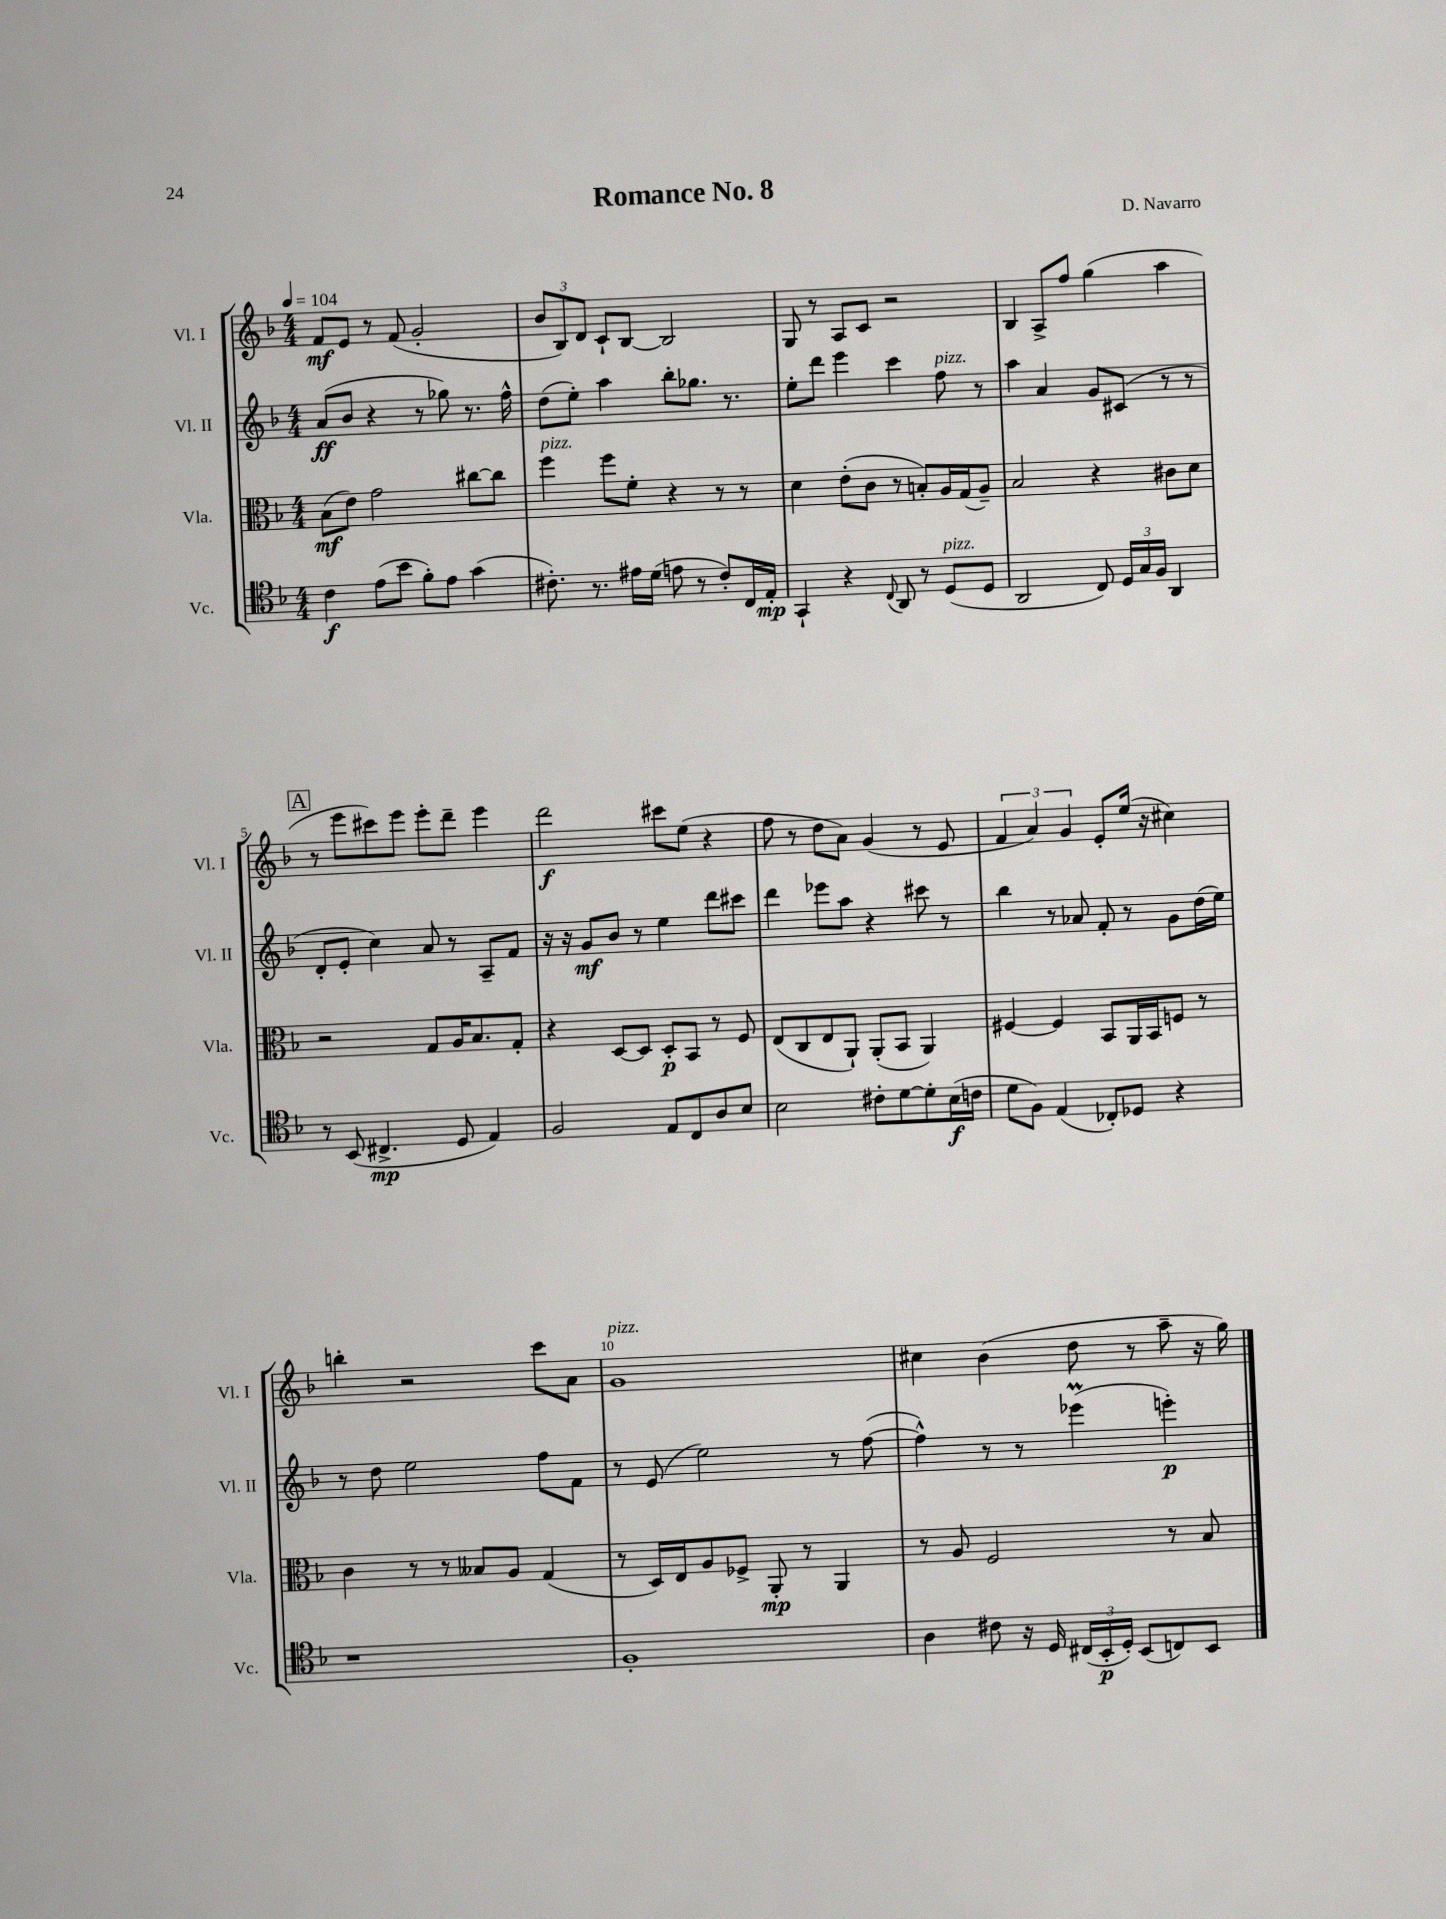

**kern	**kern	**kern	**kern
*staff4	*staff3	*staff2	*staff1
*clefC4	*clefC3	*clefG2	*clefG2
*k[b-]	*k[b-]	*k[b-]	*k[b-]
*M4/4	*M4/4	*M4/4	*M4/4
*MM104	*MM104	*MM104	*MM104
4c	(8B-	(8a	8f
.	8e)	8b-	8e
(8e	2g	4r	8r
8b-	.	.	(8f
8f')	.	8r	2g'
8e	.	8gg-)	.
(4g	[8cc#	8.r	.
.	8cc#]	.	.
.	.	16ff^^	.
=	=	=	=
8.c#')	4ff	(8dd	12b-
.	.	.	12B-)
.	.	8ee')	.
.	.	.	12d
8.r	.	.	.
.	8ff	4aa	8c`
16e#	8f'	.	[8B-
(16d	.	.	.
8e	4r	8bb-'	2B-]
8r	.	8.gg-	.
8c#')	8r	.	.
.	.	8.r	.
16C	8r	.	.
16E'	.	.	.
=	=	=	=
4GG`	4d	8ee'	8G
.	.	8ddd	8r
4r	(8e'	4eee	8A
.	8c	.	8c
8qqC	.	.	.
8AA	8r	4ccc	2r
8r	8B')	.	.
(8D	16A	8ff	.
.	(16G	.	.
8D	8A~)	8r	.
=	=	=	=
2AA	2B-	4aa	4B-
.	.	4a	8A^
.	.	.	8ff
8C)	4r	8g	(4gg
24D	.	(8c#	.
24G	.	.	.
24F	.	.	.
4AA	8c#	8r	4aa
.	8d	8r	.
=	=	=	=
8r	2r	8d'	8r
(8BB-	.	8e'	8eee
4.C#^	.	4cc)	8ccc#)
.	.	.	8eee
.	8G	8a	8eee'
8D	16A	8r	8ddd~
.	8.B-	.	.
4E)	.	8A~	4eee
.	8G'	8f	.
=	=	=	=
2F	4r	16r	2ddd
.	.	16r	.
.	.	8g	.
.	[8D	8b-	.
.	8D]	8r	.
8E	8D'	4ee	8ccc#
8C	8BB-	.	(8ee
8A	8r	8ddd	4r
8B-	8F	8ccc#	.
=	=	=	=
2B-	(8E	4ddd	8ff
.	8C	.	8r
.	8E	8eee-	8dd
.	8AA`)	8aa	8a)
8c#'	(8AA'	4r	(4g
[8d	8BB-	.	.
8d']	4AA)	8ccc#	8r
(16B-	.	8r	8e
16c	.	.	.
=	=	=	=
8d	[4F#	4bb-	6f
8F)	.	.	.
.	.	.	6a)
(4E	4F#]	8r	.
.	.	.	6g
.	.	8a-	.
8C-')	8BB-	8f'	8e'
8D-	16AA	8r	(16ee
.	16BB-	.	16r
4r	8F	8g	4cc#)
.	8r	(16dd	.
.	.	16ee)	.
=	=	=	=
1r	4c	8r	4bb'
.	.	8dd	.
.	8r	2ee	2r
.	8r	.	.
.	8B--	.	.
.	8A	.	.
.	(4G	8ff	8ccc
.	.	8f	8a
=	=	=	=
1F'	8r	8r	1g
.	16D)	(8e	.
.	16E	.	.
.	8A	2ee)	.
.	8F-^	.	.
.	8AA'	.	.
.	8r	.	.
.	4AA	8r	.
.	.	([8ff	.
=	=	=	=
4A	8r	4ff^^])	4cc#
.	8A	.	.
8c#	2F	8r	(4b-
16r	.	8r	.
16D	.	.	.
(24C#	.	(4eee-	8dd
24BB-'	.	.	.
24D')	.	.	.
(8BB-	.	.	8r
8C)	8r	4eee')	8aa~
8BB-	8B-	.	16r
.	.	.	16gg)
==	==	==	==
*-	*-	*-	*-
